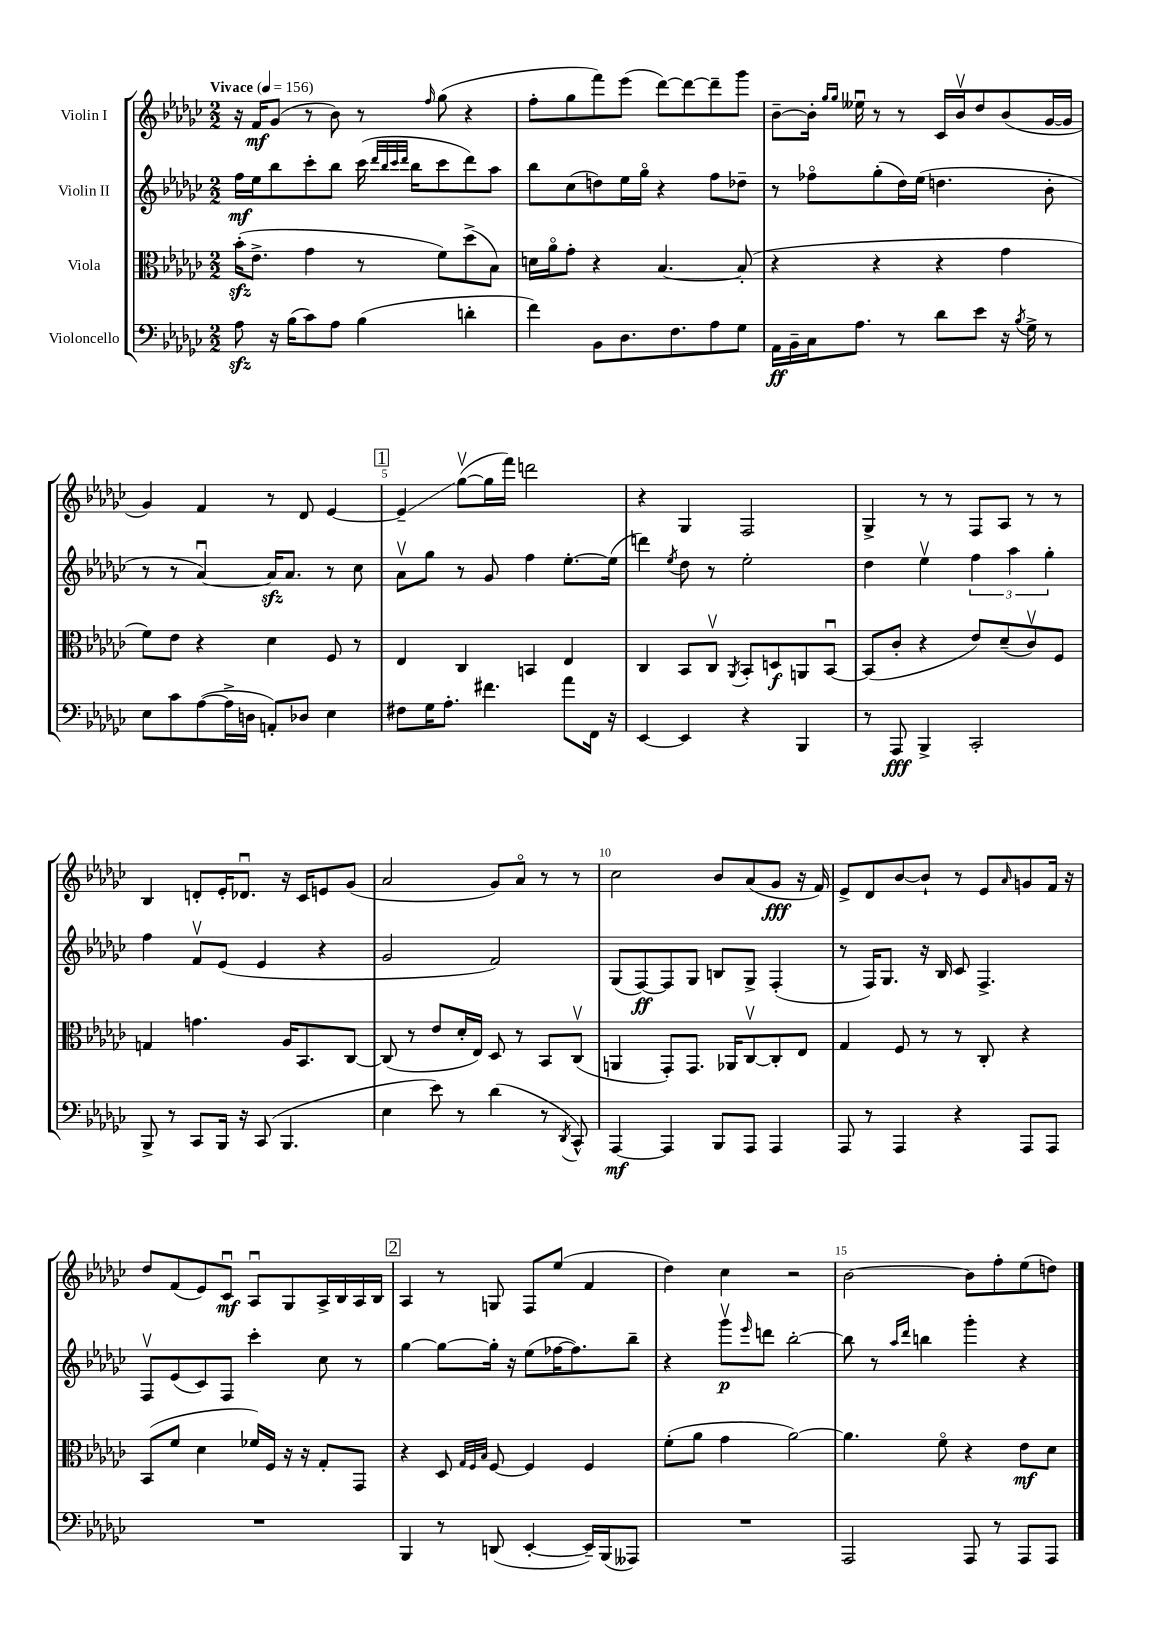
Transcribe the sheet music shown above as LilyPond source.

<<
\new StaffGroup <<
\new Staff = "s0" \with { instrumentName = "Violin I" } {
    \clef treble \key ges \major \numericTimeSignature \time 2/2 \tempo "Vivace" 4 = 156
    r16 f'16\mf ges'8( r8 bes'8) r8 \grace { f''16 } ges''8( r4 |
    f''8-. ges''8 f'''8) ees'''8( des'''8~) des'''8~ des'''8-- ges'''8 |
    bes'8~-- bes'16-. \grace { ges''16 ges''16 } eeses''16\downbow r8 r8 ces'16 bes'16\upbow des''8 bes'8( ges'16~ ges'16 |
    ges'4) f'4 r8 des'8 ees'4~ |
    \mark \markup { \box "1" } ees'4--\glissando ges''8~\upbow( ges''16 f'''16) d'''2 |
    r4 ges4 f2 |
    ges4-> r8 r8 f8 aes8 r8 r8 |
    bes4 d'8-. ees'16-. des'8.\downbow r16 ces'16 e'8 ges'8( |
    aes'2 ges'8) aes'8\flageolet r8 r8 |
    ces''2 bes'8 aes'8( ges'8\fff r16 f'16) |
    ees'8-> des'8 bes'8~ bes'8-! r8 ees'8 \grace { aes'16 } g'8 f'16 r16 |
    des''8 f'8( ees'8) ces'8\downbow\mf aes8\downbow ges8 aes16-> bes16 aes16 bes16 |
    \mark \markup { \box "2" } aes4 r8 g8 f8 ees''8( f'4 |
    des''4) ces''4 r2 |
    bes'2~ bes'8 f''8-. ees''8( d''8) \bar "|." |
}
\new Staff = "s1" \with { instrumentName = "Violin II" } {
    \clef treble \key ges \major \numericTimeSignature \time 2/2
    f''16\mf ees''16 bes''8 ces'''8-. bes''8 ces'''16( \grace { des'''32 bes''32 ces'''32 des'''32 } bes''16 ces'''8 des'''8) aes''8 |
    bes''8 ces''8( d''8) ees''16 ges''16\flageolet r4 f''8 des''8-- |
    r8 fes''8\flageolet ges''8-.( des''16) ees''16( d''4. bes'8-. |
    r8 r8 aes'4~\downbow) aes'16\sfz aes'8. r8 ces''8 |
    \mark \markup { \box "1" } aes'8\upbow ges''8 r8 ges'8 f''4 ees''8.~-. ees''16( |
    d'''4) \acciaccatura { ees''8 } des''8 r8 ees''2-. |
    des''4 ees''4\upbow \tuplet 3/2 { f''4 aes''4 ges''4-. } |
    f''4 f'8\upbow ees'8( ees'4 r4 |
    ges'2 f'2) |
    ges8( f8~\ff) f8 ges8 b8 ges8-> f4-.( |
    r8 f16) ges8. r16 bes16 ces'8 f4.-> |
    f8\upbow ees'8( ces'8) f8 ces'''4-. ces''8 r8 |
    \mark \markup { \box "2" } ges''4~ ges''8~ ges''16-. r16 ees''8( fes''16~ fes''8.) bes''8-- |
    r4 ges'''8\upbow\p \grace { ees'''16 } d'''8 bes''2~-. |
    bes''8 r8 \grace { aes''16 des'''16 } b''4 ges'''4-. r4 \bar "|." |
}
\new Staff = "s2" \with { instrumentName = "Viola" } {
    \clef alto \key ges \major \numericTimeSignature \time 2/2
    bes'16-.\sfz( ees'8.-> ges'4 r8 f'8) des''8->( bes8) |
    d'16 aes'16\flageolet ges'8-. r4 bes4.~ bes8-.( |
    r4 r4 r4 ges'4 |
    f'8) ees'8 r4 des'4 f8 r8 |
    \mark \markup { \box "1" } ees4 ces4 b,4 ees4 |
    ces4 bes,8 ces8\upbow \acciaccatura { aes,8 } bes,8-. d8\f a,8 bes,8~\downbow |
    bes,8( ces'8-. r4 ees'8) des'8--( ces'8\upbow) f8 |
    g4 g'4. aes16 bes,8. ces8~ |
    ces8( r8 ees'8 des'16-. ees16) des8 r8 bes,8 ces8\upbow( |
    a,4 ges,8-.) ges,8. aes,16 ces8~\upbow ces8-. ees8 |
    ges4 f8 r8 r8 ces8-. r4 |
    bes,8( f'8 des'4 fes'16) f16 r16 r16 ges8-. ges,8 |
    \mark \markup { \box "2" } r4 des8 \grace { ges32 f32 bes32 } f8~ f4 f4 |
    f'8-.( aes'8 ges'4 aes'2~) |
    aes'4. f'8\flageolet r4 ees'8\mf des'8 \bar "|." |
}
\new Staff = "s3" \with { instrumentName = "Violoncello" } {
    \clef bass \key ges \major \numericTimeSignature \time 2/2
    aes8\sfz r16 bes16( ces'8) aes8 bes4( d'4-. |
    f'4) bes,8 des8. f8. aes8 ges8 |
    aes,16\ff bes,16-- ces16 aes8. r8 des'8 ees'8 r16 \acciaccatura { bes8 } ges16-> r8 |
    ees8 ces'8 aes8~( aes16-> d16 a,8-.) des8 ees4 |
    \mark \markup { \box "1" } fis8 ges16 aes8.-. fis'4. aes'8 f,16 r16 |
    ees,4~ ees,4 r4 bes,,4 |
    r8 aes,,8\fff bes,,4-> ces,2-. |
    bes,,8-> r8 ces,8 bes,,16 r16 ces,8( bes,,4. |
    ees4 ees'8) r8 des'4( r8 \acciaccatura { des,8 } ces,8-^) |
    aes,,4~\mf aes,,4 bes,,8 aes,,8 aes,,4 |
    aes,,8 r8 aes,,4 r4 aes,,8 aes,,8 |
    R1 |
    \mark \markup { \box "2" } bes,,4 r8 d,8( ees,4~-. ees,16--) bes,,16( aeses,,8) |
    R1 |
    aes,,2 aes,,8 r8 aes,,8 aes,,8 \bar "|." |
}
>>
>>
\layout { \context { \Score \override BarNumber.break-visibility = ##(#f #t #t) barNumberVisibility = #(every-nth-bar-number-visible 5) } }
